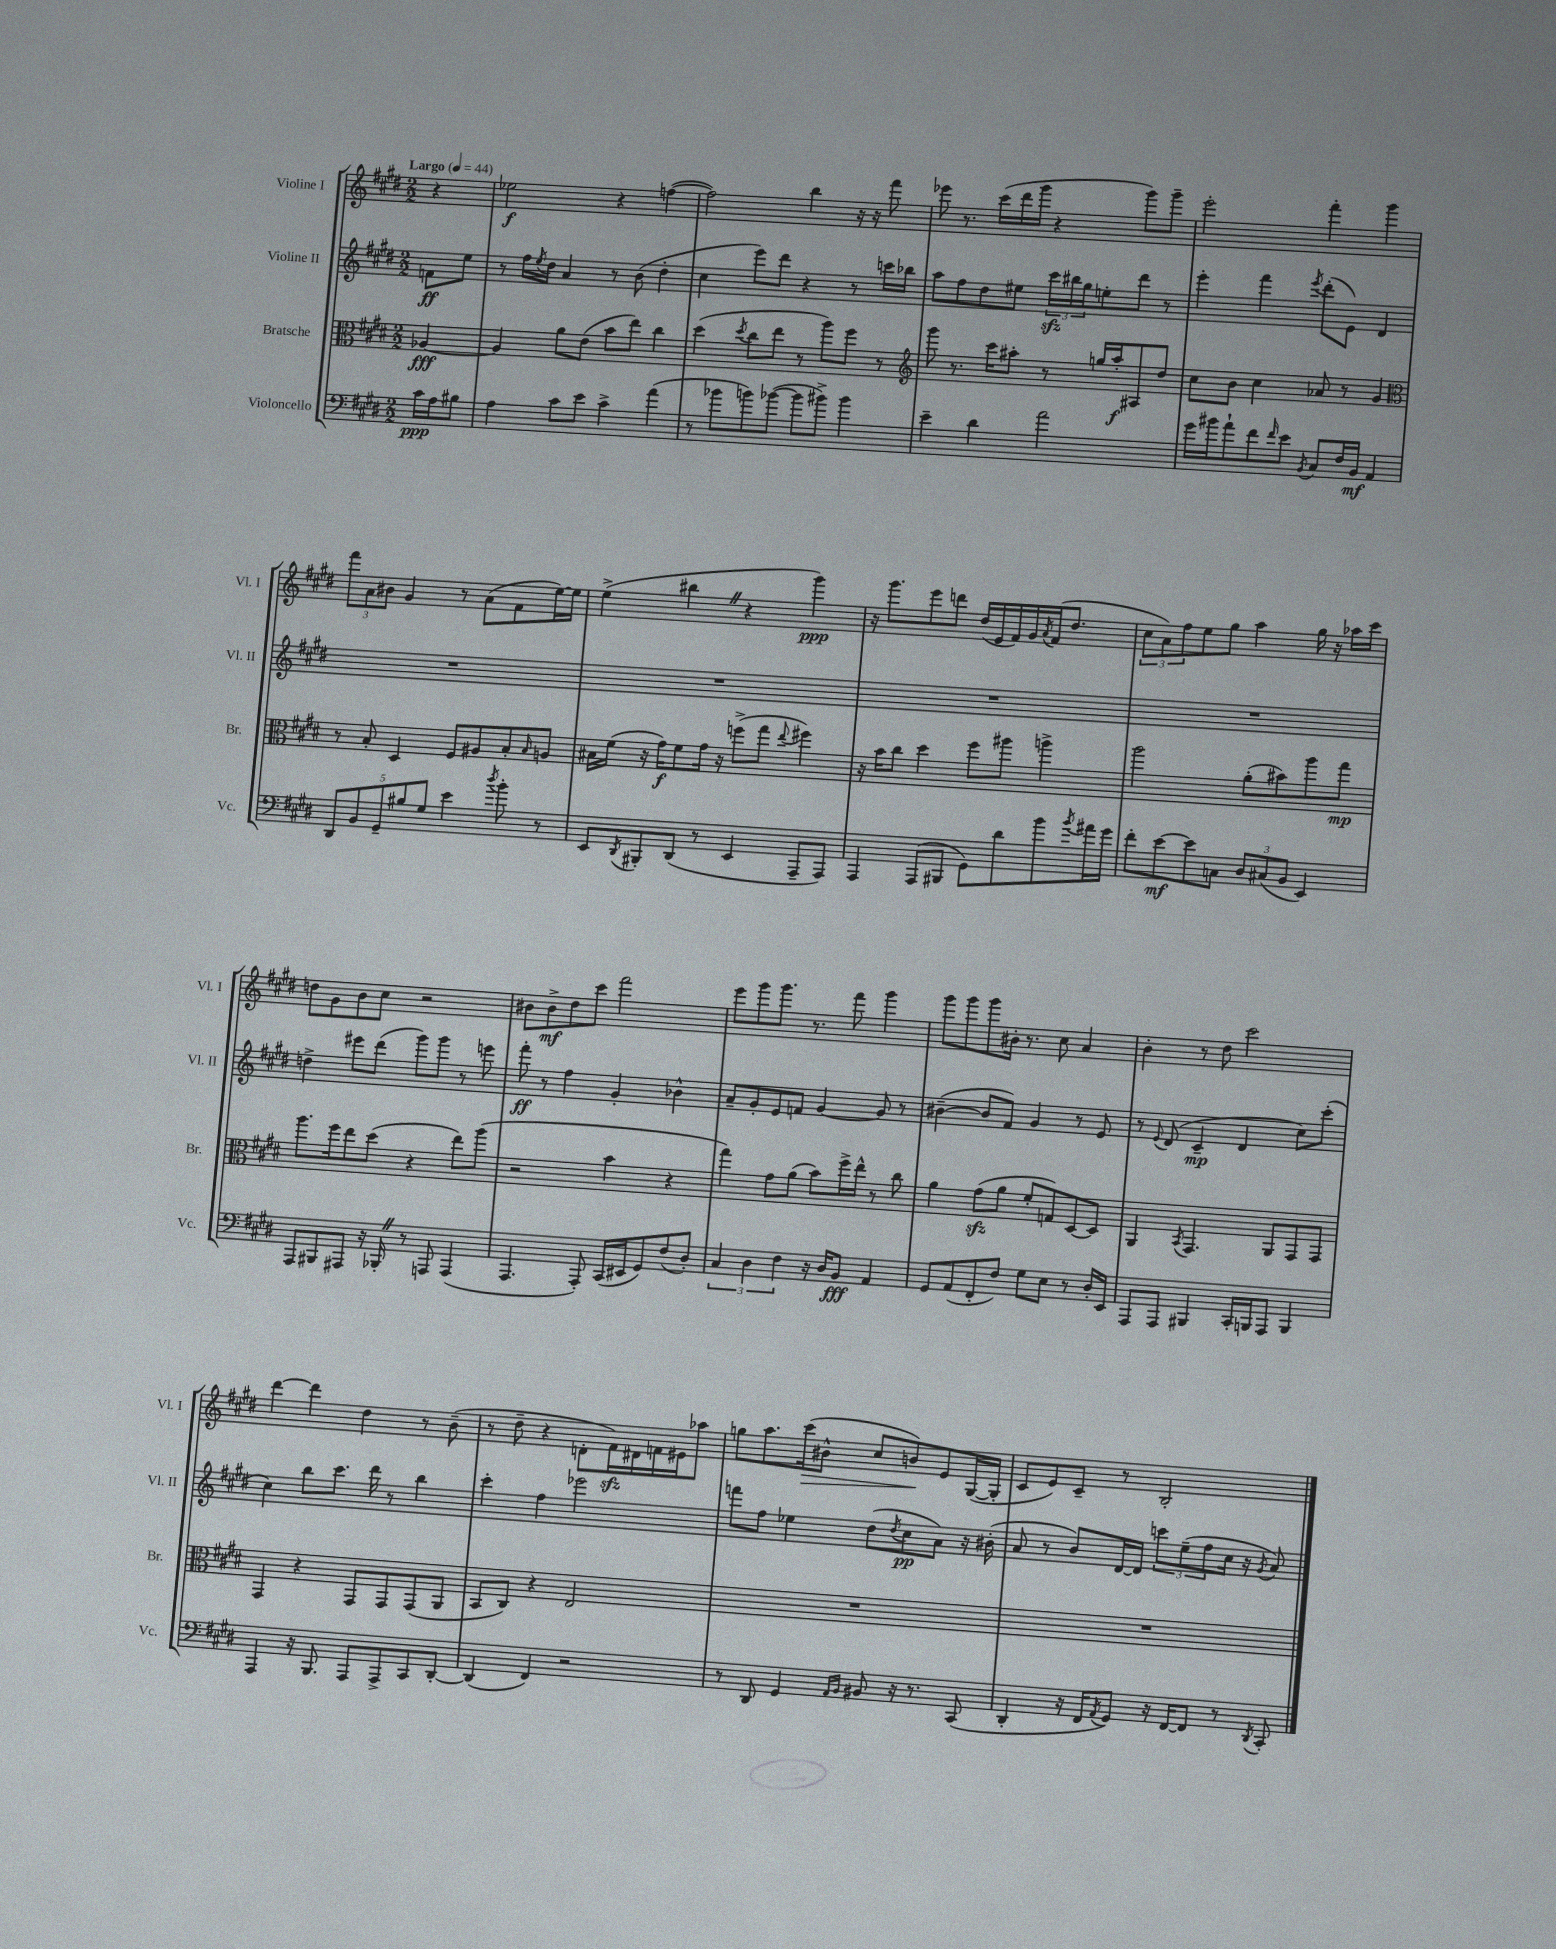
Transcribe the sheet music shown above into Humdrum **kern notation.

**kern	**kern	**kern	**kern
*staff4	*staff3	*staff2	*staff1
*clefF4	*clefC3	*clefG2	*clefG2
*k[f#c#g#d#]	*k[f#c#g#d#]	*k[f#c#g#d#]	*k[f#c#g#d#]
*M2/2	*M2/2	*M2/2	*M2/2
*MM44	*MM44	*MM44	*MM44
16c#	[4A-	8f	4r
16A	.	.	.
8B#	.	8ee	.
=	=	=	=
4A	4A-]	8r	2ee-
.	.	16ff#	.
.	.	8qee	.
.	.	16dd#	.
8c#	8a	4a	.
8e	(8e	.	.
4c#^	8b	8r	4r
.	8ee)	(8b	.
(4a	4cc#	4dd#'	([4ff
=	=	=	=
8r	(4dd#	4cc#	2ff])
8b-	.	.	.
.	8qdd#	.	.
8b)	8cc#	8eee)	.
([8b-	8ee	8ddd#	.
8b-]	8r	4r	4bb
8b#^)	8aa)	.	.
4b#	8ff#	8r	16r
.	.	.	16r
.	8r	16ccc	8fff#
.	.	16bb-	.
=	=	=	=
*	*clefG2	*	*
4e~	8ggg#	8aa	8eee-
.	8.r	8ff#	8.r
4d#	.	8dd#	.
.	16ccc#	.	(16ccc#
.	8aa#'	8ee#	16ddd#
.	.	.	16ggg#
2a	8r	24ccc#	4r
.	.	24bb#	.
.	.	24gg#	.
.	16gg	8ee'	.
.	16aa#'	.	.
.	8A#	8ddd#	8ggg#)
.	8dd#	8r	8ggg#~
=	=	=	=
16g#	8cc#	4eee'	2eee'
16b#	.	.	.
8a`	8b	.	.
8f#	4cc#	4fff#	.
16qqf#	.	.	.
8e	.	.	.
8qBB	.	8qeee	.
8C#	8a-	(8ddd#'	4fff#'
16F#	8r	8e)	.
16BB	.	.	.
4AA	4g#	4d#	4ggg#
=	=	=	=
*	*clefC3	*	*
10DD#	8r	1r	12fff#
.	.	.	12a
10BB	.	.	.
.	8B'	.	.
.	.	.	12b#
10GG#~	.	.	.
.	4D#	.	4g#
10B#	.	.	.
10G#	.	.	.
4e	8F#	.	8r
.	8A#	.	(8a
8qdd#	.	.	.
8b'	8B'	.	8f#
.	16qqB	.	.
8r	8A	.	[16ee)
.	.	.	16ee]
=	=	=	=
8EE	16B#	1r	(4ee^
.	(16f#	.	.
8qDD#	.	.	.
8BBB#'	16r	.	.
.	16g#)	.	.
(8DD#	8f#	.	4bb#
8r	16g#	.	.
.	16r	.	.
4EE	(8ff^	.	4r
.	8gg#	.	.
.	8qqee	.	.
8AAA~	4ff#)	.	4ggg#)
8AAA)	.	.	.
=	=	=	=
4AAA	16r	1r	16r
.	16b	.	8.ggg#
.	8cc#	.	.
(8AAA	4dd#	.	8eee
8BBB#	.	.	8ddd
8GG#)	8ff#	.	(16dd#
.	.	.	16e
8d#	8aa#	.	16f#)
.	.	.	16g#
.	.	.	8qa
8b	4aa^	.	(16f#
.	.	.	8.dd#
8qb	.	.	.
16a#	.	.	.
16g#	.	.	.
=	=	=	=
8f#'	2aa	1r	12cc#
.	.	.	12a)
[8e	.	.	.
.	.	.	12ff#
8e]	.	.	8ee
8C	.	.	8gg#
12D#	(8a'	.	4aa
(12C#	.	.	.
.	8b#)	.	.
12BB	.	.	.
4EE)	8aa	.	16gg#
.	.	.	16r
.	8gg#	.	16aa-
.	.	.	16ccc#
=	=	=	=
8AAA	8.aa	4dd^	8dd
8BBB#	.	.	8g#
.	16ff#	.	.
8AAA#	8ee	8eee#	8b
16r	(8dd#	(8ddd#	8cc#
16BBB-'	.	.	.
8r	4r	8ggg#)	2r
8AAA	.	8ggg#	.
(4AAA	8ee)	8r	.
.	(8aa	8eee	.
=	=	=	=
4.AAA	2r	8fff#'	8b#
.	.	8r	8b#^
.	.	4ff#	8dd#
8AAA')	.	.	8ccc#
(16CC#	4b	4g#'	2fff#
16EE#	.	.	.
8GG#)	.	.	.
(8F#	4r	4b-^^	.
8D#')	.	.	.
=	=	=	=
6C#	4gg#)	8a~	8eee
.	.	8g#'	8ggg#
6D#	.	.	.
.	8g#	8e	8.ggg#
6F#	.	.	.
.	(8a	8f	.
.	.	.	8.r
16r	8b)	[4g#	.
16D#	.	.	.
8BB	16ff#^	.	8fff#
.	16ee^^	.	.
4AA	8r	8g#]	4ggg#
.	8cc#	8r	.
=	=	=	=
8GG#	4a	([4b#~	8ggg#
(8AA	.	.	8ggg#
8FF#'	(8g#	8b#]	8ggg#
8F#)	8a	8f#)	16b#'
.	.	.	8.r
8G#	8f#'	4g#	.
8E	8G)	.	8cc#
8r	[8D#	8r	4a
16D#'	8D#]	8e	.
16EE	.	.	.
=	=	=	=
8AAA	4AA	8r	4b'
.	.	8qqe	.
8AAA	.	(8d#	.
.	8qBB	.	.
4BBB#	4.GG#	4c#~	8r
.	.	.	8dd#
16CC#'	.	4d#	2ccc#
16BBB	.	.	.
8AAA	8AA	.	.
4BBB	8GG#	8cc#)	.
.	8GG#	(8ccc#'	.
=	=	=	=
4AAA	4GG#	4cc#)	[4ddd#
16r	4r	8bb	4ddd#]
8.BBB	.	.	.
.	.	8.ccc#	.
8AAA	8GG#	.	4dd#
.	.	16ddd#	.
8AAA^	8GG#	8r	.
8CC#	(8GG#	4bb	8r
[8DD#'	8AA	.	(8b~
=	=	=	=
(4DD#]	8BB	4ccc#'	8r
.	8C#)	.	8dd#~
4FF#)	4r	4ff#	4r
2r	2E	2eee-	8d'
.	.	.	16f#)
.	.	.	16d#
.	.	.	16f
.	.	.	16e#
.	.	.	8aa-
=	=	=	=
8r	1r	8fff	8gg
8DD#	.	8ff#	8.aa
4GG#	.	4ee-	.
.	.	.	(16ccc#
.	.	.	8b#^^
16qqAA	.	.	.
16qqBB	.	.	.
8BB#	.	(8dd#	8cc#
.	.	8qdd#	.
16r	.	8cc#	8b)
8.r	.	.	.
.	.	8a)	8e
(8CC#	.	16r	([16G#
.	.	(16b#'	16G#']
=	=	=	=
4DD#'	1r	8a	8c#
.	.	8r	8e)
16r	.	8b)	8c#~
16FF#	.	.	.
8qAA	.	.	.
8GG#)	.	[16d#	8r
.	.	16d#]	.
16r	.	12ccc	2B'
[16FF#	.	.	.
.	.	(12ee~	.
8FF#]	.	.	.
.	.	12ff#	.
8r	.	16cc#	.
.	.	16r	.
8qDD#	.	8qg#	.
8CC#'	.	8a)	.
==	==	==	==
*-	*-	*-	*-
